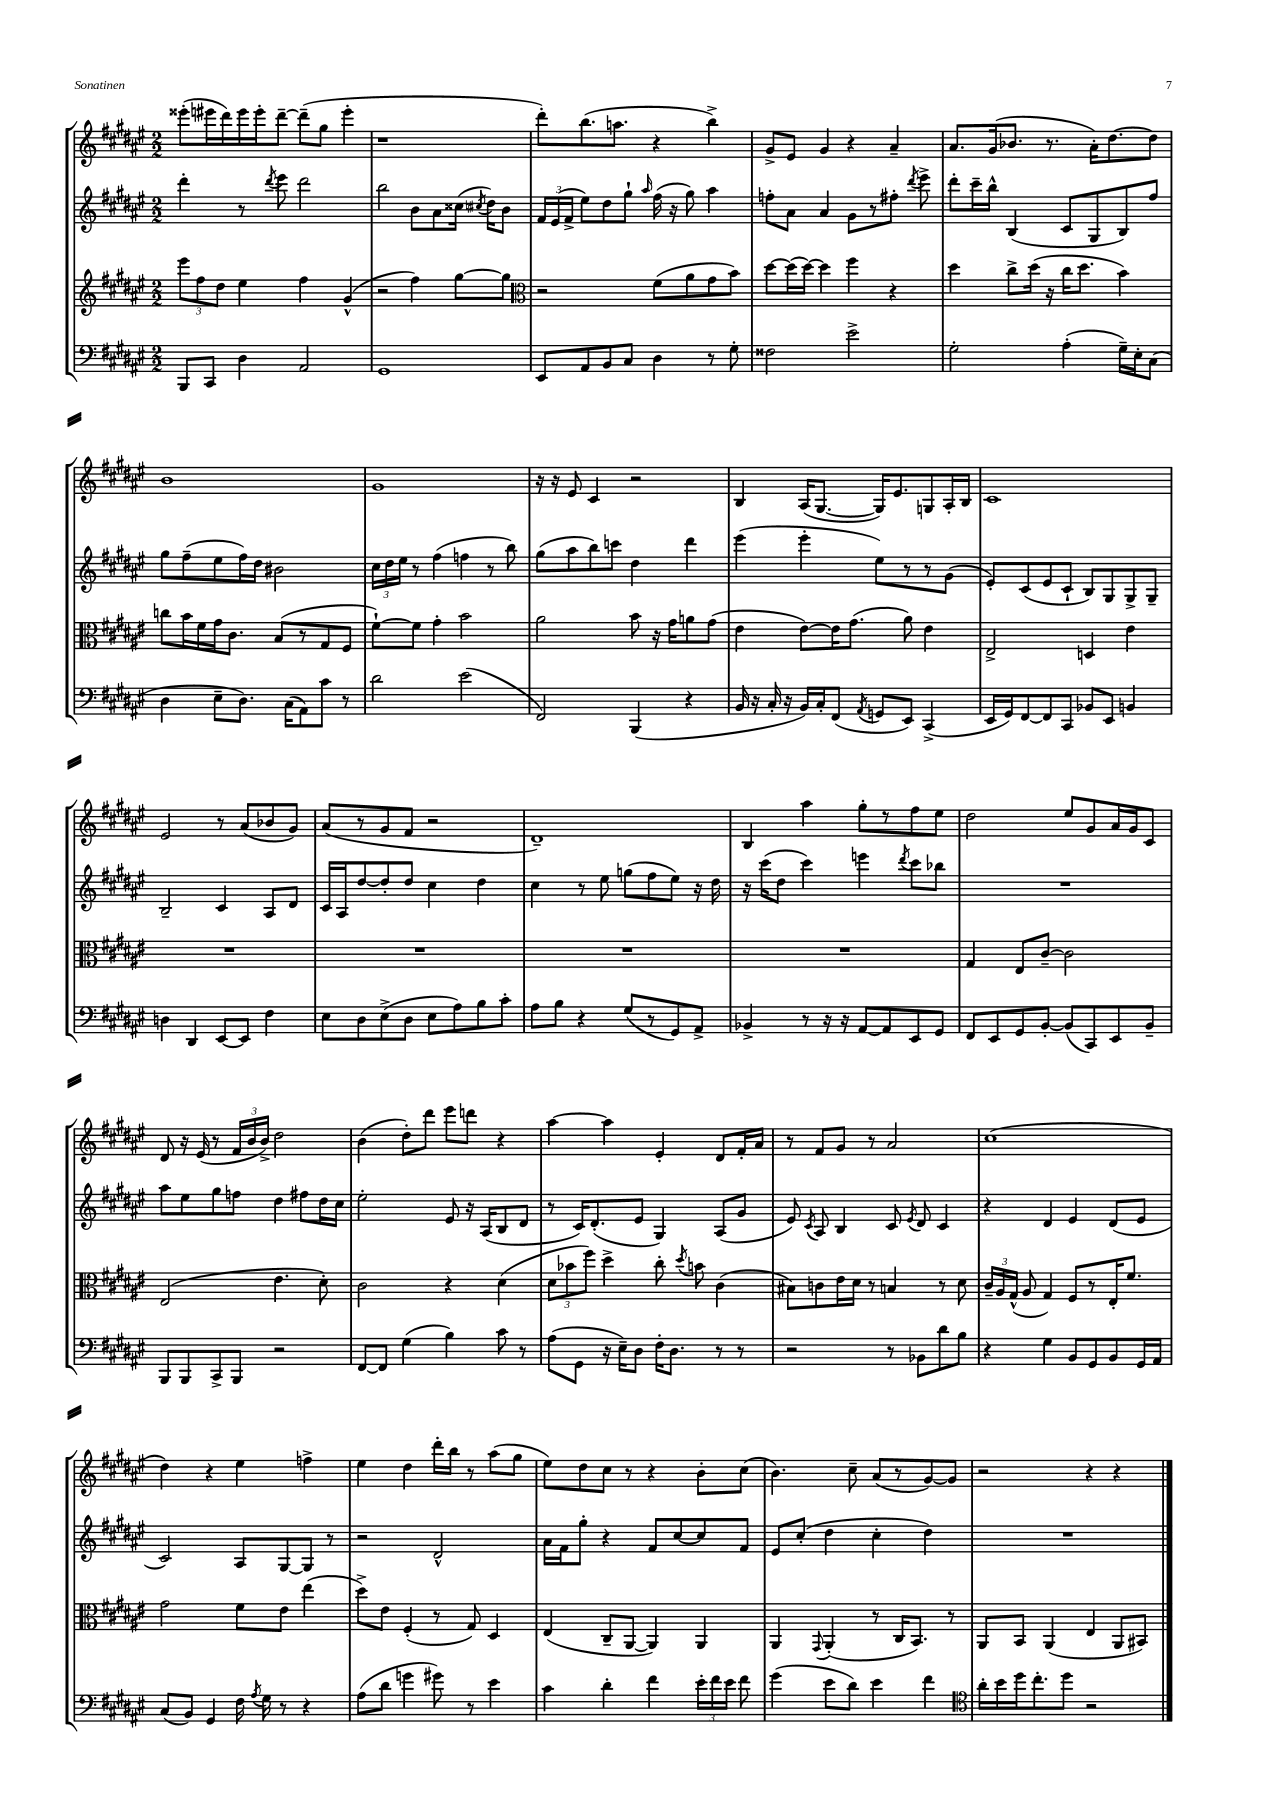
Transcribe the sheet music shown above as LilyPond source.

<<
\new StaffGroup <<
\new Staff = "s0" {
    \clef treble \key fis \major \numericTimeSignature \time 2/2
    \autoBeamOff eisis'''8[-.( eis'''16 dis'''16) eis'''16 eis'''16-. dis'''8]~-- dis'''8[--( gis''8] eis'''4-. |
    r1 |
    dis'''8[-.) b''8.( a''8.] r4 b''4->) |
    gis'8[-> eis'8] gis'4 r4 ais'4-- |
    ais'8.[ gis'16( bes'8.] r8. ais'16[-.) dis''8.~ dis''8] |
    b'1 |
    gis'1 |
    r16 r16 eis'8 cis'4 r2 |
    b4 ais16[( gis8.]~ gis16[) eis'8. g8 ais16-. b16] |
    cis'1 |
    eis'2 r8 ais'8[( bes'8 gis'8]) |
    ais'8[( r8 gis'8 fis'8] r2 |
    dis'1--) |
    b4 ais''4 gis''8[-. r8 fis''8 eis''8] |
    dis''2 eis''8[ gis'8 ais'16 gis'16 cis'8] |
    dis'8 r16 eis'16( r8 \tuplet 3/2 { fis'16[ b'16 b'16]->) } dis''2 |
    b'4( dis''8[-.) dis'''8] eis'''8[ d'''8] r4 |
    ais''4~ ais''4 eis'4-. dis'8[ fis'16-. ais'16] |
    r8 fis'8[ gis'8] r8 ais'2 |
    cis''1( |
    dis''4) r4 eis''4 f''4-> |
    eis''4 dis''4 dis'''16[-. b''16] r8 ais''8[( gis''8] |
    eis''8[) dis''8 cis''8] r8 r4 b'8[-. cis''8]( |
    b'4.) cis''8-- ais'8[( r8 gis'8~) gis'8] |
    r2 r4 r4 \bar "|." |
}
\new Staff = "s1" {
    \clef treble \key fis \major \numericTimeSignature \time 2/2
    \autoBeamOff dis'''4-. r8 \acciaccatura { dis'''8 } eis'''8 dis'''2 |
    b''2 b'8[ ais'8 cisis''16]( \acciaccatura { cis''8 } dis''16[) b'8] |
    \tuplet 3/2 { fis'16[ eis'16( fis'16]-> } eis''8[) dis''8 gis''8]-! \grace { ais''16 } fis''16( r16 gis''8) ais''4 |
    f''8[-. ais'8] ais'4 gis'8[ r8 fis''8]-. \acciaccatura { dis'''8 } eis'''8-> |
    dis'''8[-. cis'''16-- b''16]-^ b4( cis'8[ gis8 b8) fis''8] |
    gis''8[ fis''8--( eis''8 fis''16) dis''16] bis'2 |
    \tuplet 3/2 { cis''16[ dis''16 eis''16] } r8 fis''4( f''4 r8 b''8) |
    gis''8[( ais''8 b''8) c'''8] dis''4 dis'''4 |
    eis'''4( eis'''4-. eis''8[) r8 r8 gis'8]( |
    eis'8[-.) cis'8( eis'8 cis'8]-! b8[) gis8 gis8-> gis8]-- |
    b2-- cis'4 ais8[ dis'8] |
    cis'16[ ais16 dis''8~ dis''8-. dis''8] cis''4 dis''4 |
    cis''4 r8 eis''8 g''8[( fis''8 eis''8]) r16 dis''16 |
    r16 cis'''16[( dis''8] cis'''4) e'''4 \acciaccatura { dis'''8 } cis'''8[ bes''8] |
    R1 |
    ais''8[ eis''8 gis''8 f''8] dis''4 fis''8[ dis''16 cis''16] |
    eis''2-. eis'8 r16 ais16[( b8 dis'8] |
    r8 cis'16[) dis'8.-.( eis'8] gis4) ais8[( gis'8] |
    eis'8) \acciaccatura { cis'8 } ais8 b4 cis'8 \acciaccatura { eis'8 } dis'8 cis'4 |
    r4 dis'4 eis'4 dis'8[( eis'8] |
    cis'2) ais8[ gis8~ gis8] r8 |
    r2 dis'2-^ |
    ais'16[ fis'16 gis''8]-. r4 fis'8[ cis''8~ cis''8 fis'8] |
    eis'8[ cis''8]-.( dis''4 cis''4-. dis''4) |
    R1 \bar "|." |
}
\new Staff = "s2" {
    \clef treble \key fis \major \numericTimeSignature \time 2/2
    \autoBeamOff \tuplet 3/2 { eis'''8[ fis''8 dis''8] } eis''4 fis''4 gis'4-^( |
    r2 fis''4) gis''8[~ gis''8] |
    \clef alto r2 fis'8[( ais'8 gis'8 b'8]) |
    dis''8[~ dis''16( dis''16]~) dis''4 fis''4 r4 |
    dis''4 cis''8[-> dis''16]( r16 cis''16[ dis''8.] b'4) |
    c''8[ b'16 fis'16 gis'16 cis'8.] b8[( r8 gis8 fis8] |
    fis'8[~-!) fis'8] gis'4-. b'2 |
    ais'2 b'8 r16 gis'16[ a'8 gis'8]( |
    eis'4 eis'8[~) eis'16 gis'8.]( ais'8) eis'4 |
    eis2-> d4 eis'4 |
    R1 |
    R1 |
    R1 |
    R1 |
    gis4 eis8[ cis'8]~-- cis'2 |
    eis2( eis'4. dis'8-.) |
    cis'2 r4 dis'4( |
    \tuplet 3/2 { dis'8[ bes'8 fis''8]) } dis''4-> cis''8-. \acciaccatura { dis''8 } b'8 cis'4( |
    bis8[) c'8 eis'16 dis'16] r8 b4 r8 dis'8 |
    \tuplet 3/2 { cis'16[-- ais16 gis16]-^( } ais8 gis4) fis8[ r8 eis16-. fis'8.] |
    gis'2 fis'8[ eis'8] eis''4( |
    dis''8[->) eis'8] fis4-.( r8 gis8) dis4 |
    eis4( cis8[-- ais,8]~ ais,4) ais,4 |
    ais,4 \appoggiatura { gis,8 } ais,4-.( r8 cis16[ b,8.]) r8 |
    ais,8[ b,8] ais,4( eis4 ais,8[ bis,8]) \bar "|." |
}
\new Staff = "s3" {
    \clef bass \key fis \major \numericTimeSignature \time 2/2
    \autoBeamOff b,,8[ cis,8] dis4 ais,2 |
    gis,1 |
    eis,8[ ais,8 b,8 cis8] dis4 r8 gis8-. |
    fisis2 eis'2-> |
    gis2-. ais4-.( gis16[--) eis16-. cis8]( |
    dis4 eis8[-- dis8.]) cis16[( ais,8) cis'8] r8 |
    dis'2 eis'2( |
    fis,2) b,,4( r4 |
    b,16 r16 cis16-. r16 b,16[) cis16-. fis,8]( \acciaccatura { ais,8 } g,8[ eis,8]) cis,4->( |
    eis,16[ gis,16) fis,8~ fis,8 cis,8] bes,8[ eis,8] b,4 |
    d4 dis,4 eis,8[~ eis,8] fis4 |
    eis8[ dis8 eis8->( dis8] eis8[ ais8) b8 cis'8]-. |
    ais8[ b8] r4 gis8[( r8 gis,8) ais,8]-> |
    bes,4-> r8 r16 r16 ais,8[~ ais,8 eis,8 gis,8] |
    fis,8[ eis,8 gis,8 b,8]~-. b,8[( cis,8) eis,8 b,8]-- |
    b,,8[ b,,8 cis,8-> b,,8] r2 |
    fis,8[~ fis,8] gis4( b4) cis'8 r8 |
    ais8[( gis,8] r16 eis16[--) dis8] fis16[-. dis8.] r8 r8 |
    r2 r8 bes,8[ dis'8 b8] |
    r4 gis4 b,8[ gis,8 b,8 gis,16 ais,16] |
    cis8[( b,8]) gis,4 fis16 \acciaccatura { ais8 } gis16 r8 r4 |
    ais8[( dis'8] g'4 gis'8) r8 eis'4 |
    cis'4 dis'4-. fis'4 \tuplet 3/2 { eis'16[-. fis'16 eis'16] } fis'8 |
    gis'4( eis'8[ dis'8]) eis'4 fis'4 |
    \clef tenor ais'16[-. b'16 dis''16 cis''8.-. dis''8] r2 \bar "|." |
}
>>
>>
\layout { \context { \Score \remove "Bar_number_engraver" } }
